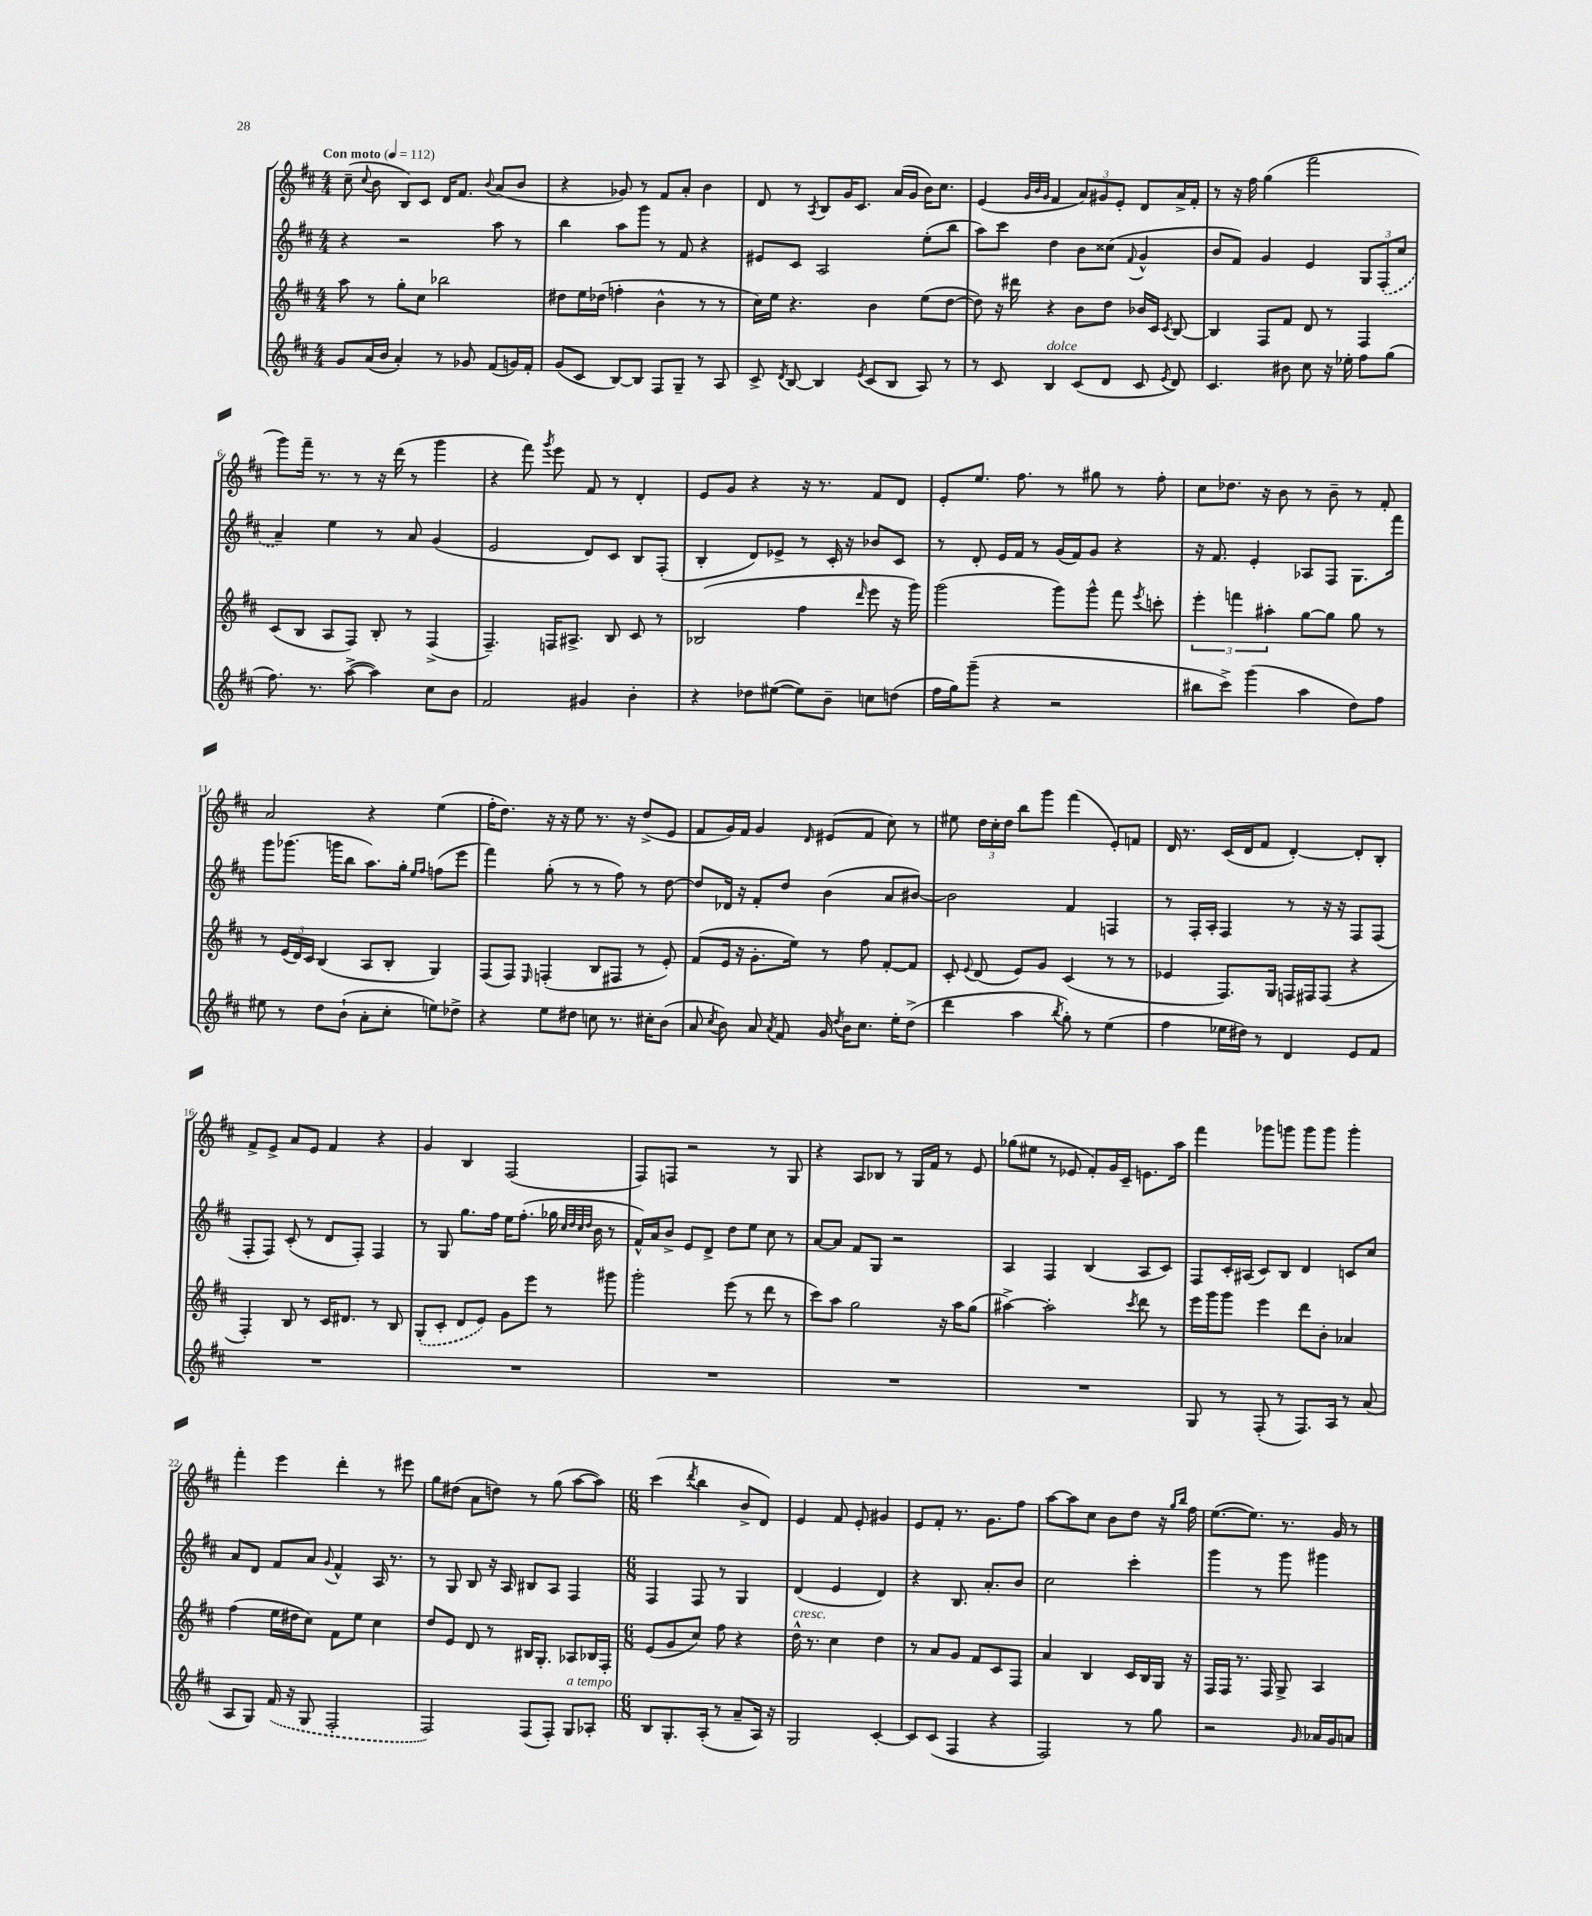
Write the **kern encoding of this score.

**kern	**kern	**kern	**kern
*part4	*part3	*part2	*part1
*staff4	*staff3	*staff2	*staff1
*clefG2	*clefG2	*clefG2	*clefG2
*k[f#c#]	*k[f#c#]	*k[f#c#]	*k[f#c#]
*M4/4	*M4/4	*M4/4	*M4/4
*MM112	*MM112	*MM112	*MM112
=1	=1	=1	=1
!	!	!	!LO:TX:a:B:t=Con moto
8g/L	8aa\	4r	(8cc#~\
.	.	.	8qqcc#/
(16a/L	8r	.	8b\
16b/JJ	.	.	.
4a'/)	8gg'\L	2r	8B/L)
.	8cc#\J	.	8c#/J
8r	2bb-X\	.	16d/KL
.	.	.	8.f#/J
8g-X/	.	.	.
.	.	.	8qqb/
(8f#/L	.	8aa\	(8a/L
16gn/L)	.	8r	8b/J
16f#'/JJ	.	.	.
=2	=2	=2	=2
(8g/L	8dd#X\L	4bb\	4r
8c#/J	16ee\L	.	.
.	(16dd-X\JJ	.	.
[8B/L)	4ffn'\	8aa\L	8g-X/)
8B/J]	.	8ggg\J	8r
8F#/L	4b^^\	8r	8f#/L
8G~/J	.	8f#/	8a'/J
8r	8r	4r	4b\
8A/	8r	.	.
=3	=3	=3	=3
8c#^/	16cc#\LL)	8e#X/L	8d/
.	16ee\JJ	.	.
8qd/	.	.	.
[8B/	4.r	8c#/J	8r
.	.	.	8qA/
4B/]	.	2A/	8B/L
.	.	.	16g/K
.	.	.	8.c#/J
8qe/	.	.	.
(8c#/L	4b\	.	.
8B/J	.	.	(16a/LL
.	.	.	16g/JJ
8A/)	(8ee\L	(8ee'\L	16b\KL)
.	.	.	8.cc#\J
8r	[8dd\J	8bb\J	.
=4	=4	=4	=4
8r	8dd\])	8aa\L)	(4e/
8c#/	16r	8ccc#\J	.
.	16ddd#X\	.	.
.	.	.	32qqg/LLL
.	.	.	32qqb/
.	.	.	32qqg/JJJ
!LO:TX:a:i:t=dolce	!	!	!
4B/	4r	4dd\	4f#/
(8c#/L	8b\L	8b\L	12a/L)
.	.	.	12g#X/
8d/J	8dd\J	(8cc##X\J	.
.	.	.	12e'/J
.	.	8qqf#/	.
8c#/	16b-X/LL	4g^^/	8d/L
.	16c#/JJ	.	.
8qe/	8qc#/	.	.
8d/)	[8B/	.	16a^/L
.	.	.	16f#'/JJ
=5	=5	=5	=5
4.c#/	4B/]	8b/L	8r
.	.	8f#/J)	16r
.	.	.	16ff#\
.	8F#/L	4g/	(4gg\
8b#X\	8f#/J	.	.
8cc#\	8d/	4e/	2fff#\
16r	8r	.	.
16ee-X'\	.	.	.
8ff#\L	4F#/	12G/L	.
.	.	(12F#'/	.
(8gg\J	.	.	.
.	.	12cc#/J	.
!!LO:LB:g=z
=6	=6	=6	=6
8.ff#\)	(8c#/L	4a~/)	8ggg\L)
.	8B/J	.	16fff#~\Jk
8.r	.	.	8.r
.	8A/L	4ee\	.
([8aa^\	8F#/J)	.	8r
4aa\])	8B'/	8r	16r
.	.	.	(16ddd\
.	8r	8a/	8r
8cc#\L	(4F#^/	(4g/	4ggg\
8b\J	.	.	.
=7	=7	=7	=7
2f#/	4.F#~/)	2e/	4r
.	.	.	8fff#\)
.	.	.	8qggg/
.	16Fn/KL	.	8eee\
.	8.A#X^/J	.	.
4g#X/	.	8d/L)	8f#/
.	8B/	8c#/J	8r
4b'\	8c#/	8B/L	4d'/
.	8r	(8F#'/J	.
=8	=8	=8	=8
4r	(2B-X/	4B'/	8e/L
.	.	.	8g/J
8dd-X\L	.	8d/L)	4r
([8ee#X\J	.	8e-X^/J	.
8ee#\L])	4ff#\	8r	16r
.	.	.	8.r
8b~\J	.	16c#'/	.
.	.	16r	.
.	16qqddd/	.	.
8ccn\L	8eee\	8b-X/L	8f#/L
(8ddn\J	16r	8c#/J	8d/J
.	16ggg\)	.	.
=9	=9	=9	=9
16ff#\LL	(2ggg\	8r	8e'/L
16gg\J)	.	.	.
(8ggg~\J	.	8d'/	8.ee/J
4r	.	16e/LL	.
.	.	16f#/JJ	8.ff#\
.	.	8r	.
2r	8ggg\L)	(16g/LL	8r
.	.	16f#/J)	.
.	8ggg^^\J	8g/J	8gg#X\
.	8fff#\	4r	8r
.	8qeee/	.	.
.	8cccn'\	.	8ff#'\
=10	=10	=10	=10
8bb#X\L	6eee'\	16r	8cc#\L
.	.	8.f#/	.
8ccc#^\J)	.	.	8.dd-X\J
.	6fffn\	.	.
(4ggg\	.	4e'/	.
.	.	.	16r
.	6aa#X'\	.	.
.	.	.	8b\
4aa\	[8gg\L	8A-X/L	8r
.	8gg\J]	8F#/J	8b~\
8dd\L)	8gg\	8.G\L	8r
8ff#\J	8r	.	8f#'/
.	.	16fff#\Jk	.
!!LO:LB:g=z
=11	=11	=11	=11
8ee#X\	8r	8ggg\L	2a/
8r	(24e/LL	(8.ggg-X\J	.
.	24d/)	.	.
.	24c#/JJ	.	.
8dd\L	(4B/	.	.
.	.	16gggn\KL	.
(8b`\J	.	8bb\J	.
8a'\L	8A/L	8.aa\L)	4r
8cc#'\J	8B'/J	.	.
.	.	16gg'\Jk	.
.	.	16qqee/LL	.
.	.	16qqff#/JJ	.
8een\L)	4G/)	(8ffn\L	(4ee\
8dd-X^\J	.	8eee\J	.
=12	=12	=12	=12
4r	(8F#/L	4fff#\)	16ff#'\KL
.	.	.	8.dd\J)
.	8F#/J)	.	.
.	16qqE/	.	.
8ee\L	(4Fn'/	(8gg'\	16r
.	.	.	16r
8dd#X\J	.	8r	8ee\
8ccn\	8B/L	8r	8.r
8.r	8F#X/J	8ff#\)	.
.	.	.	16r
.	8r	8r	(8dd^/L
16cc#X'\KL	.	.	.
(8b\J	8e'/)	[8dd\	8e/J
=13	=13	=13	=13
8a/	(8f#/L	8dd/L]	8f#/L
8qcc#/	.	.	.
8b\)	16e/Jk	16d-X/Jk	16g/L)
.	16r	16r	16f#/JJ
8a/	8.g'\L	8f#'/L	4g/
8qa/	.	.	.
8f#/	.	8dd/J	.
.	16ee\Jk)	.	.
.	.	.	16qqd/
16g/	8r	(4b\	(8e#X/L
8qdd/	.	.	.
16b\KL	.	.	.
8.cc#\J	8ff#\	.	8f#/J
.	[8f#'/L	8a/L	8cc#\)
16ee'\KL	.	.	.
(8dd^\J	8f#/J]	[8b#X/J)	8r
=14	=14	=14	=14
4ddd\	8c#'/	2b#\]	8ee#X\
.	8qqe/	.	.
.	(8d/	.	24dd\LL
.	.	.	24cc#'\
.	.	.	24dd\JJ
4aa\	8e/L)	.	8bb\L
.	8g/J	.	8ggg\J
8qbb/	.	.	.
8gg'\)	(4c#/	4f#/	(4fff#\
8r	.	.	.
(4ee\	8r	4Fn/	8e'/L)
.	8r	.	8fn/J
=15	=15	=15	=15
4ff#\	4e-X/	8r	16d/
.	.	.	8.r
.	.	16F#'/LL	.
.	.	16A'/JJ	.
16ee-X\LL	8.F#/L)	4F#/	(16c#/LL
16dd#X\JJ)	.	.	16d/J
8r	.	.	8f#/J
.	16G/Jk	.	.
4d/	16Fn/LL	8r	[4d'/)
.	16F#X/J	.	.
.	(8F#/J	16r	.
.	.	16r	.
8e/L	4r	8F#/L	8d'/L]
8f#/J	.	(8F#/J	8B'/J
!!LO:LB:g=z
=16	=16	=16	=16
1r	4F#'/)	8F#'/L	8f#^/L
.	.	8F#/J)	8e^/J
.	8B/	(8c#'/	8a/L
.	8r	8r	8e/J
.	16c#/KL	8d/L	4f#/
.	8.d#X/J	.	.
.	.	8F#'/J)	.
.	8r	4F#/	4r
.	8B/	.	.
=17	=17	=17	=17
1r	(8G'/L	8r	4g/
.	8c#'/J	8G/	.
.	8d/L	8.gg\L	4B/
.	8e/J)	.	.
.	.	16ff#\Jk	.
.	8g\L	16ee\KL	(2F#/
.	.	(8.ff#'\J	.
.	8eee\J	.	.
.	8r	16gg-X\	.
.	.	32qqcc#/LLL	.
.	.	32qqdd/	.
.	.	32qqcc#/	.
.	.	32qqdd/JJJ	.
.	.	16b\	.
.	8ggg#X\	8r	.
=18	=18	=18	=18
1r	2ggg'\	16f#^^/LL)	8F#/L)
.	.	16a/J	.
.	.	8b^/J	8Fn/J
.	.	8e/L	2r
.	.	8d^/J	.
.	(8eee\	8dd\L	.
.	8r	8ee\J	.
.	8ddd\	8cc#\	8r
.	8r	8r	8G/
=19	=19	=19	=19
1r	8ccc#\L)	[8a/L	4r
.	8aa\J	8a/J]	.
.	2gg\	8f#/L	8A/L
.	.	8G/J	8B-X/J
.	.	2r	8r
.	.	.	16G/LL
.	.	.	16f#/JJ
.	16r	.	8r
.	16aa\KL	.	.
.	(8gg\J	.	8e/
=20	=20	=20	=20
1r	[4aa#X^\)	4A/	(8gg-X\L
.	.	.	8ee#X\J
.	2aa#'\]	4F#/	8r
.	.	.	8e-X/
.	.	(4B/	8f#'/L)
.	.	.	16g/L
.	.	.	16c#~/JJ
.	8qccc#/	.	.
.	8ddd\	8A/L	8.en\L
.	8r	8c#/J)	.
.	.	.	16aa\Jk
=21	=21	=21	=21
8G/	16eee\LL	8F#/L	4fff#\
.	16ggg\J	.	.
8r	8ggg\J	16c#'/L	.
.	.	(16A#X/JJ	.
(8F#'/	4eee\	8c#/L)	8ggg-X\L
8r	.	8B/J	8gggn\J
8.F#/L)	8ddd\L	4d/	8ggg\L
.	8b'\J	.	8ggg\J
16A/Jk	.	.	.
8r	4a-X/	8cn/L	4ggg'\
(8a/	.	8cc#/J	.
!!LO:LB:g=z
=22	=22	=22	=22
8A/L	(4ff#\	8a/L	4fff#'\
8G/J)	.	8d/J	.
(16f#/	16ee\LL	8f#/L	4eee\
16r	16dd#X\J	.	.
8G/	8cc#\J)	8a/J	.
.	.	8qqg/	.
2F#'/	8f#\L	4f#^^/	4ddd'\
.	8ee\J	.	.
.	4cc#\	16A/	8r
.	.	8.r	.
.	.	.	8eee#X\
=23	=23	=23	=23
2F#/)	8dd/L	8r	8gg\L
.	8e/J	8G/	(8dd#X\J
.	8d/	8B/	8a\L
.	8r	16r	8ddn\J)
.	.	16A/	.
(8F#/L	16B#X/KL	8B#X/L	8r
.	8.G'/J	.	.
8F#'/J)	.	8A/J	(8gg\
!LO:TX:a:i:t=a tempo	!	!	!
8G/L	8A-X/L	4F#/	[8aa\L
8A-X'/J	16B-X/L	.	8aa\J])
.	16F#'/JJ	.	.
=24	=24	=24	=24
*M6/8	*M6/8	*M6/8	*M6/8
8B/L	(8e/L	4F#/	(4ccc#\
8.G'/	8g/	.	.
.	.	.	8qddd/
.	8cc#/J)	8F#/	4bb\
(16A'/Jk	.	.	.
8r	8ff#\	8r	.
8a~/L	4r	4G/	8b^/L
16A/Jk)	.	.	8d/J)
16r	.	.	.
=25	=25	=25	=25
!	!LO:TX:a:i:t=cresc.	!	!
2G/	16dd^^\	(4d/	4e/
.	8.r	.	.
.	4cc#\	4e/	8f#/
.	.	.	8e'/
[4c#'/	4dd\	4d/)	4g#X/
=26	=26	=26	=26
8c#/L]	8r	4r	8e/L
(8c#/J	8a/L	.	8f#'/J
4F#/	8g/J	8.B/	8.r
.	8f#/L	.	.
.	.	8.a'/L	8.g\L
4r	8c#/	.	.
.	8F#/J	8b/J	8ff#\J
=27	=27	=27	=27
2F#/)	4a/	2cc#\	[8aa\L
.	.	.	8aa\]
.	4B/	.	8cc#\J
.	.	.	8b\L
8r	16c#/LL	4ccc#'\	8dd\J
.	16B/	.	.
8gg\	16G/JJ	.	16r
.	.	.	16qqgg/LL
.	.	.	16qqbb/JJ
.	16r	.	16ff#\
=28	=28	=28	=28
2r	16F#/LL	4ggg\	([8.ee\L
.	16F#/JJ	.	.
.	8.r	.	.
.	.	.	8.ee\J])
.	.	8r	.
.	16F#/	.	.
.	8G^/	8ggg\	8.r
16qqg/	.	.	.
16a-X/LL	4A/	4ggg#X\	.
16g/J	.	.	16g/
8an/J	.	.	8r
==	==	==	==
*-	*-	*-	*-
